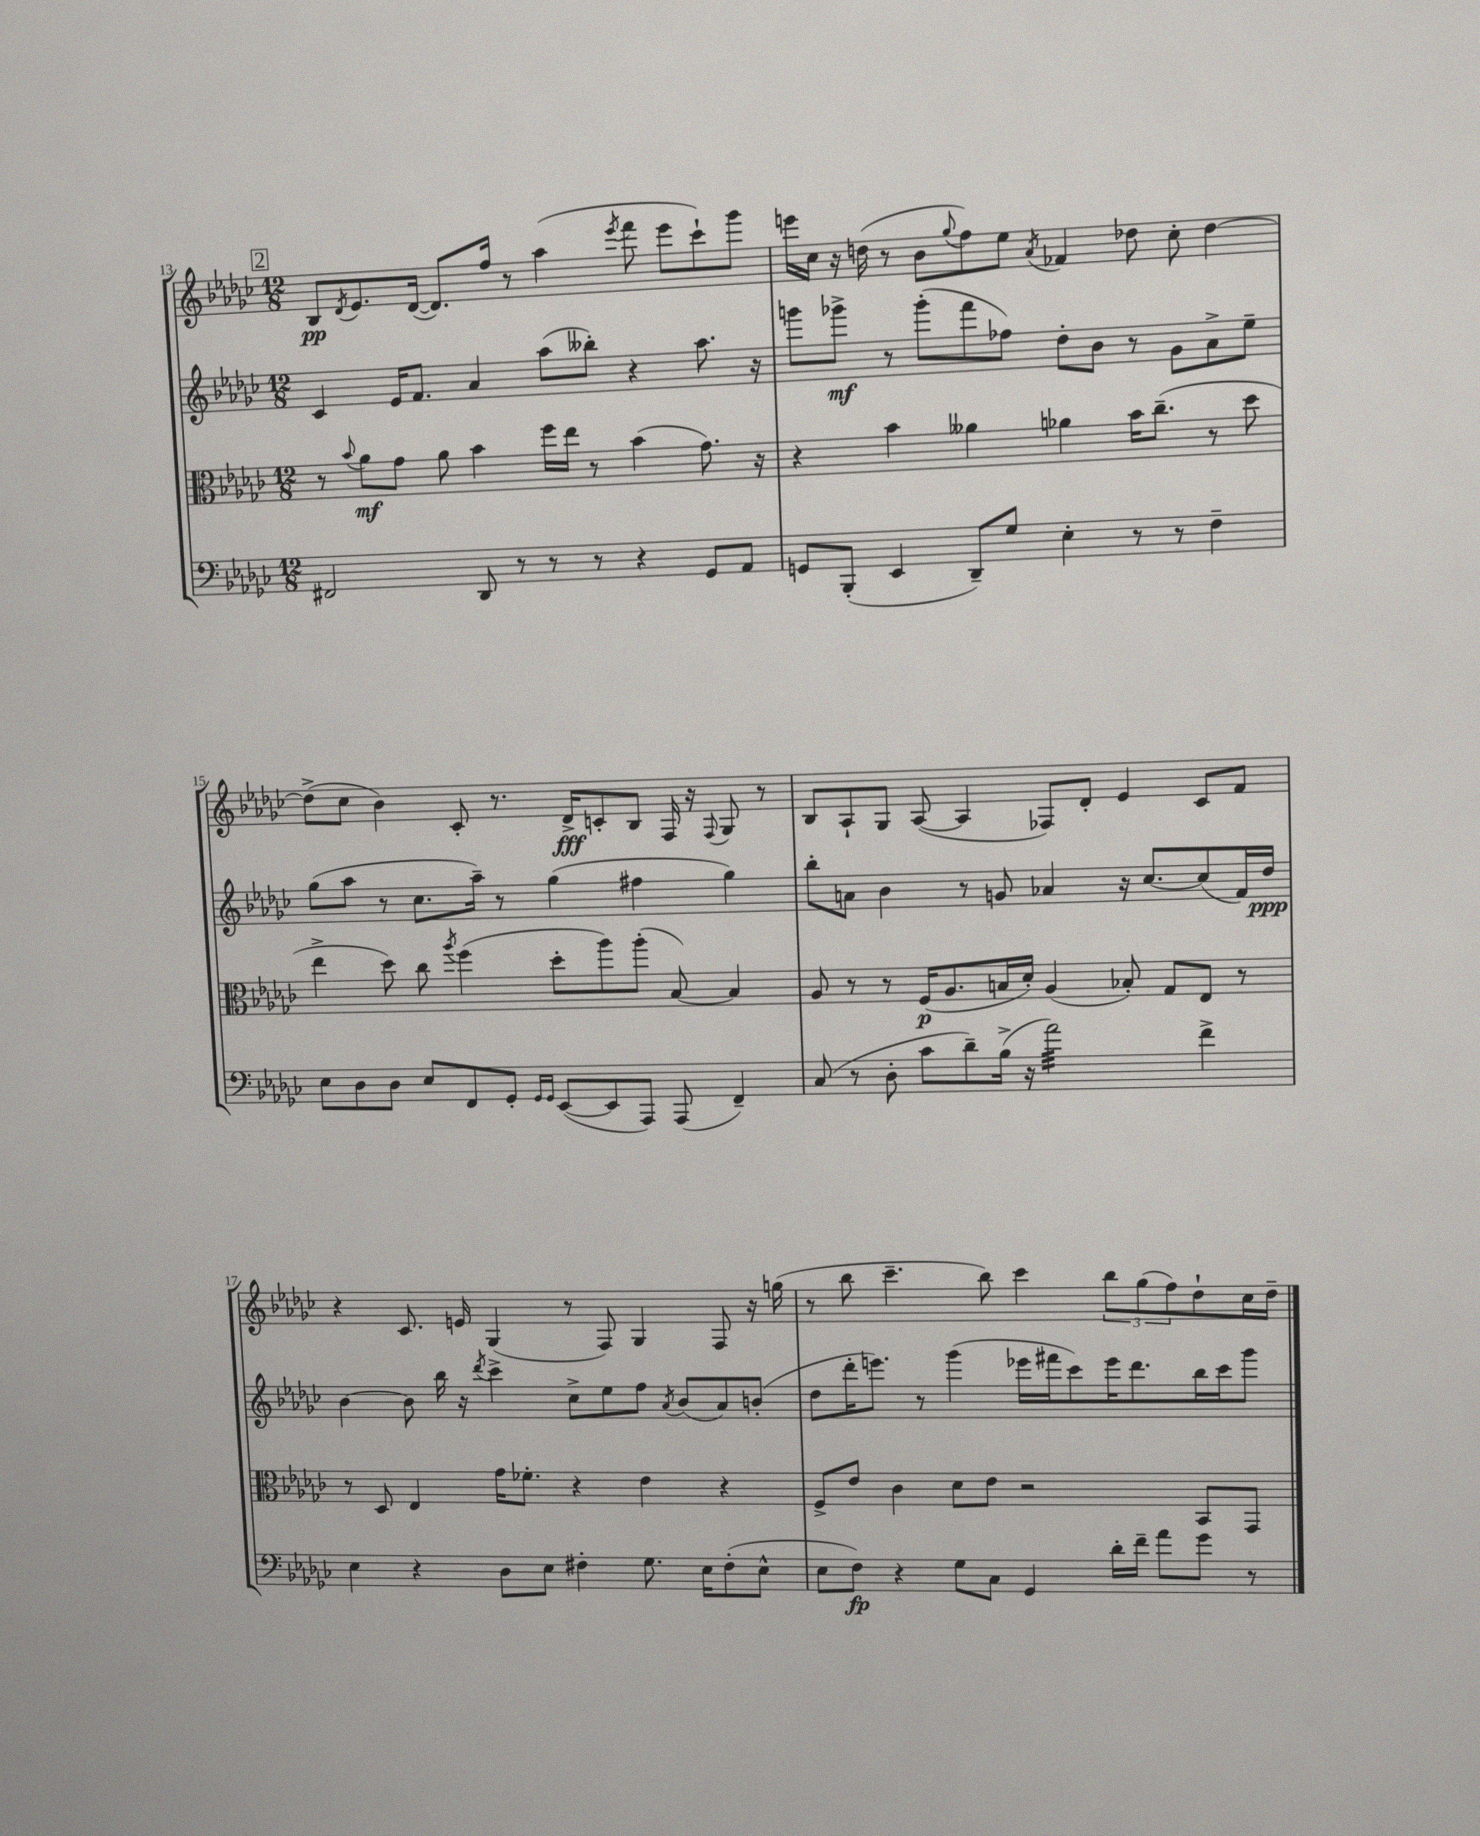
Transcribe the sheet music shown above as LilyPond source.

<<
\new StaffGroup <<
\new Staff = "s0" {
    \clef treble \key ges \major \numericTimeSignature \time 12/8
    \mark \markup { \box "2" } bes8\pp \acciaccatura { des'8 } ees'8. des'16~( des'8.) f''16 r8 aes''4( \acciaccatura { ees'''8 } f'''8 ees'''8 ces'''8-!) ges'''8 |
    e'''16 ces''16 r16 d''16( r8 bes'8 \appoggiatura { ges''8 } f''8) ees''8 \acciaccatura { aes'8 } fes'4 des''8 ces''8-. des''4~ |
    des''8->( ces''8 bes'4) ces'8-. r8. des'16->\fff c'8-. bes8 f16 r16 \appoggiatura { f8 } ges8 r8 |
    bes8 aes8-! ges8 aes8~( aes4 fes8) des'8-. ees'4 ces'8 f'8 |
    r4 ces'8. e'16 ges4( r8 f8) ges4 f8 r16 g''16( |
    r8 bes''8 ces'''4.-- bes''8) ces'''4 \tuplet 3/2 { bes''8 ges''8( f''8) } des''8-! ces''16 des''16-- \bar "|." |
}
\new Staff = "s1" {
    \clef treble \key ges \major \numericTimeSignature \time 12/8
    \mark \markup { \box "2" } ces'4 ees'16 f'8. aes'4 aes''8( beses''8-.) r4 aes''8. r16 |
    g'''8 ges'''8->\mf r8 ges'''8-.( f'''8 fes''8) des''8-. bes'8 r8 ges'8 aes'8-> ees''8-- |
    ges''8( aes''8 r8 ces''8. aes''16--) r8 ges''4( fis''4 ges''4) |
    bes''8-. a'8 bes'4 r8 g'8 aes'4 r16 ces''8.~ ces''8( f'16) des''16\ppp |
    bes'4~ bes'8 bes''16 r16 \acciaccatura { des'''8 } ces'''4-> ces''8-> ees''8 f''8 \acciaccatura { aes'8 } bes'8( aes'8) b'8-.( |
    des''8 des'''16-. e'''8.) r8 ges'''4( ees'''16 fis'''16 ces'''8) ees'''16 des'''8. bes''16 ces'''16 ges'''8 \bar "|." |
}
\new Staff = "s2" {
    \clef alto \key ges \major \numericTimeSignature \time 12/8
    \mark \markup { \box "2" } r8 \appoggiatura { bes'8 } aes'8\mf ges'8 aes'8 bes'4 f''16 ees''16 r8 bes'4( ges'8.) r16 |
    r4 bes'4 aeses'4 aes'4 bes'16 ces''8.--( r8 des''8 |
    ees''4-> des''8) ces''8 \acciaccatura { aes''8 } f''4( des''8-. aes''8) aes''8-.( bes8~) bes4 |
    aes8 r8 r8 f16\p( aes8. b16 des'16-.) aes4( bes8-.) ges8 ees8 r8 |
    r8 des8 ees4 ges'16 fes'8.-. r4 ees'4 r4 |
    f8-> ees'8 ces'4 des'8 ees'8 r2 bes,8 ges,8 \bar "|." |
}
\new Staff = "s3" {
    \clef bass \key ges \major \numericTimeSignature \time 12/8
    \mark \markup { \box "2" } fis,2 des,8 r8 r8 r8 r4 ges,8 aes,8 |
    g,8 bes,,8-.( ees,4 des,8--) ges8 ees4-. r8 r8 f4-- |
    ees8 des8 des8 ees8 f,8 ges,8-. \grace { ges,16 ges,16 } ees,8~( ees,8 aes,,8) aes,,8( f,4--) |
    ces8( r8 des8-. ces'8 des'8--) bes16->( r16 aes'2:32) f'4-> |
    ees4 r4 des8 ees8 fis4-. ges8. ees16 fis8-.( ees8-^ |
    ees8 f8\fp) r4 ges8 ces8 ges,4 des'16-. f'16-- aes'8 ges'8 r8 \bar "|." |
}
>>
>>
\layout { \context { \Score currentBarNumber = #13 } }
